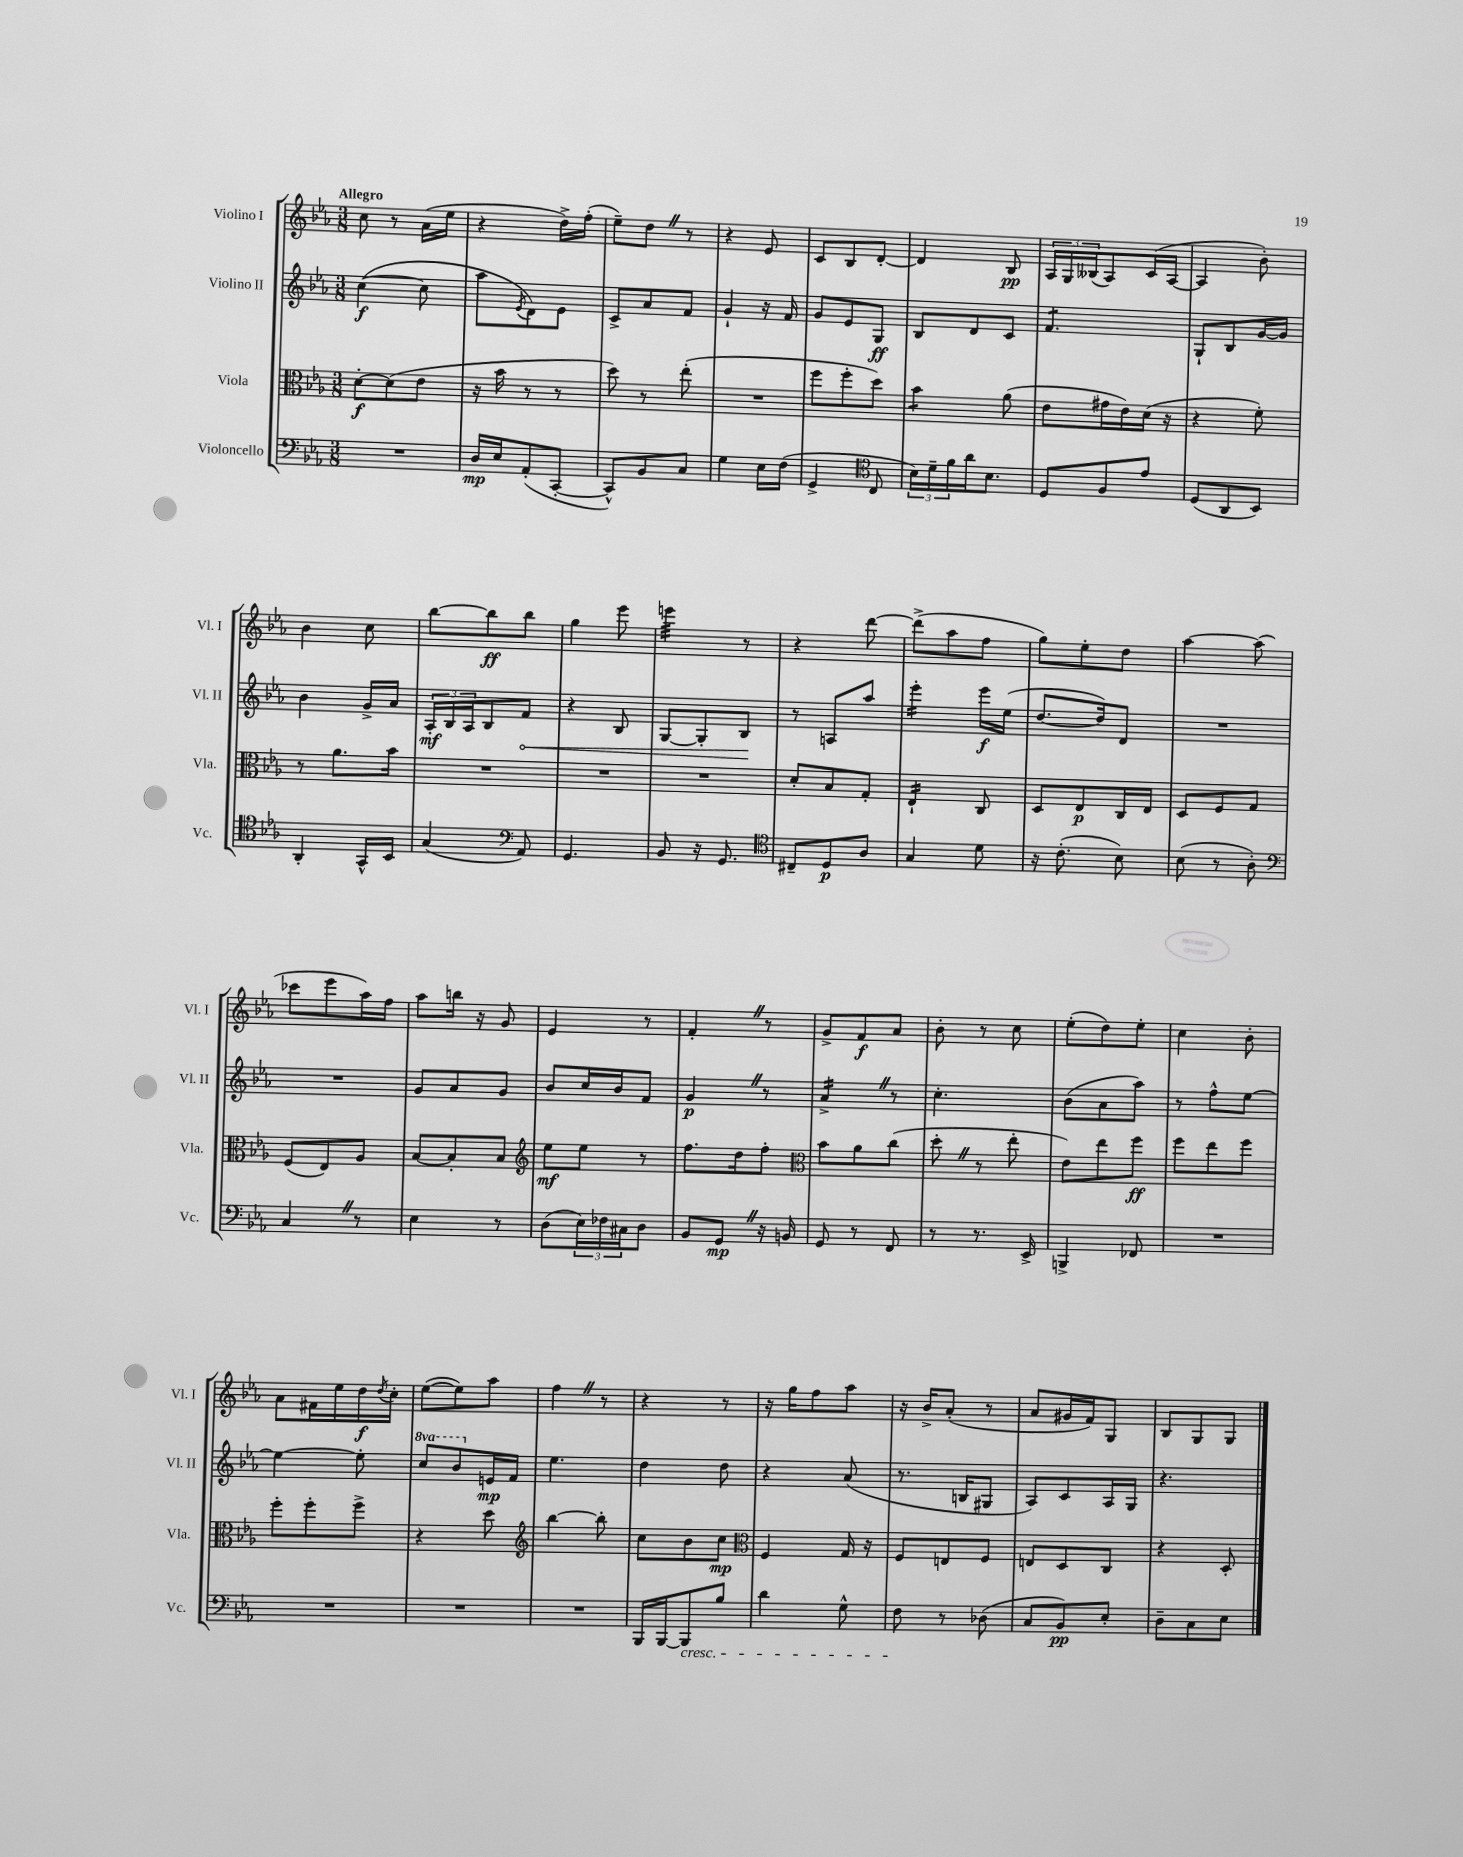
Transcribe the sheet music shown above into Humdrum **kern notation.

**kern	**kern	**kern	**kern
*staff4	*staff3	*staff2	*staff1
*clefF4	*clefC3	*clefG2	*clefG2
*k[b-e-a-]	*k[b-e-a-]	*k[b-e-a-]	*k[b-e-a-]
*M3/8	*M3/8	*M3/8	*M3/8
4.r	[8d'	([4cc	8cc
.	(8d]	.	8r
.	8e-	8cc]	(16a-
.	.	.	16ee-
=	=	=	=
16D	16r	8aa-	4r
16E-	16b-	.	.
.	.	8qe-	.
(8AA-'	8r	8d)	.
[8CC'	8r	8e-	16dd^)
.	.	.	(16ff'
=	=	=	=
8CC^^])	8dd)	8c^	8ee-~)
8BB-	8r	8a-	8dd
8C	(8ee-'	8f	8r
=	=	=	=
4G	4.r	4g`	4r
16E-	.	16r	8e-
(16F	.	16f	.
=	=	=	=
4GG^	8ff	8g	8c
.	8ff'	8e-	8B-
*clefC4	*	*	*
8C	8dd)	8G	[8d'
=	=	=	=
24B-)	4b-	8B-	4d]
24d~	.	.	.
24f	.	.	.
16a-	.	8d	.
8.B-	.	.	.
.	(8a-	8c	8B-
=	=	=	=
8D	8e-	4.f	24A-
.	.	.	24G
.	.	.	(24B--
8F	16g#	.	8A-)
.	16e-)	.	.
8e-	(16d	.	(16c
.	16r	.	[16A-
=	=	=	=
(8D	4r	8G`	4A-]
8AA-	.	8B-	.
8BB-)	8f')	[16g	8b-')
.	.	16g]	.
=	=	=	=
4AA-'	8r	4b-	4b-
.	8.a-	.	.
16GG^^	.	16g^	8cc
16BB-	16b-	16a-	.
=	=	=	=
(4G	4.r	24A-'	[8bb-
.	.	24B-	.
.	.	24A-	.
.	.	8B-	8bb-]
*clefF4	*	*	*
8AA-)	.	8f	8bb-
=	=	=	=
4.GG	4.r	4r	4gg
.	.	8B-	8eee-
=	=	=	=
8BB-	4.r	[8G	4eee
16r	.	8G']	.
8.GG	.	.	.
.	.	8B-	8r
=	=	=	=
*clefC4	*	*	*
8C#~	8d'	8r	4r
8D	8B-	8A	.
8A-	8G'	8aa-	[8ddd
=	=	=	=
4G	4E-`	4eee-'	(8ddd^]
.	.	.	8aa-
8d	8C	16eee-	8ff
.	.	(16ee-	.
=	=	=	=
16r	8D	[8.dd	8gg)
(8.c'	.	.	.
.	8E-	.	8ee-'
.	.	16dd])	.
8B-)	16C	8d	8dd
.	16E-	.	.
=	=	=	=
(8B-	8D	4.r	[4aa-
8r	8F	.	.
8A-')	8G	.	(8aa-]
=	=	=	=
*clefF4	*	*	*
4C	(8F	4.r	8ccc-
.	8E-)	.	8eee-
8r	8A-	.	16aa-)
.	.	.	16ff
=	=	=	=
4E-	[8B-	8g	8aa-
.	8B-']	8a-	16bb
.	.	.	16r
8r	8B-	8g	8g
=	=	=	=
*	*clefG2	*	*
(8D	8ee-	8b-	4e-
24E-)	8ee-	16cc	.
24F-	.	.	.
.	.	16b-	.
24C#	.	.	.
8D	8r	8f	8r
=	=	=	=
8BB-	8.ff	4g	4f'
8GG	.	.	.
.	16dd	.	.
16r	8ff'	8r	8r
16BB	.	.	.
=	=	=	=
*	*clefC3	*	*
8GG	8b-	4a-^	8g^
8r	8a-	.	8f
8FF	(8cc	8r	8a-
=	=	=	=
8r	8dd'	4.cc'	8b-'
8.r	8r	.	8r
.	8ee-'	.	8cc
16EE-^	.	.	.
=	=	=	=
4BBB^	8e-)	(8b-	(8ee-'
.	8ee-	8a-	8dd)
8FF-	8ff	8aa-)	8ee-'
=	=	=	=
4.r	8ff	8r	4cc
.	8ee-	8ff^^	.
.	8ff	[8ee-	8b-'
=	=	=	=
4.r	8ff'	4ee-_	8a-
.	8ff'	.	16f#
.	.	.	16ee-
.	8ff^	8ee-']	16dd
.	.	.	8qdd
.	.	.	16cc'
=	=	=	=
4.r	4r	8ccc	([8ee-
.	.	8bb-	8ee-])
.	8dd	16e	8aa-
.	.	16f	.
=	=	=	=
*	*clefG2	*	*
4.r	[4bb-	4.ee-	4ff
.	8bb-']	.	8r
=	=	=	=
16BBB-	8cc	4dd	4r
[16BBB-	.	.	.
8BBB-]	8b-	.	.
8B-	8cc	8dd	8r
=	=	=	=
*	*clefC3	*	*
4d	4F	4r	16r
.	.	.	16gg
.	.	.	8ff
8G^^	16G	(8a-	8aa-
.	16r	.	.
=	=	=	=
8F	8F	8.r	16r
.	.	.	16b-^
8r	8E	.	(8a-'
.	.	16B	.
(8D-	8F	8G#	8r
=	=	=	=
8C	8E	8A-)	8a-
8BB-)	8D	8c	16g#
.	.	.	16f)
8E-'	8C	16A-	8G
.	.	16G	.
=	=	=	=
8D~	4r	4.r	8B-
8C	.	.	8G
8E-	8D'	.	8G
==	==	==	==
*-	*-	*-	*-
